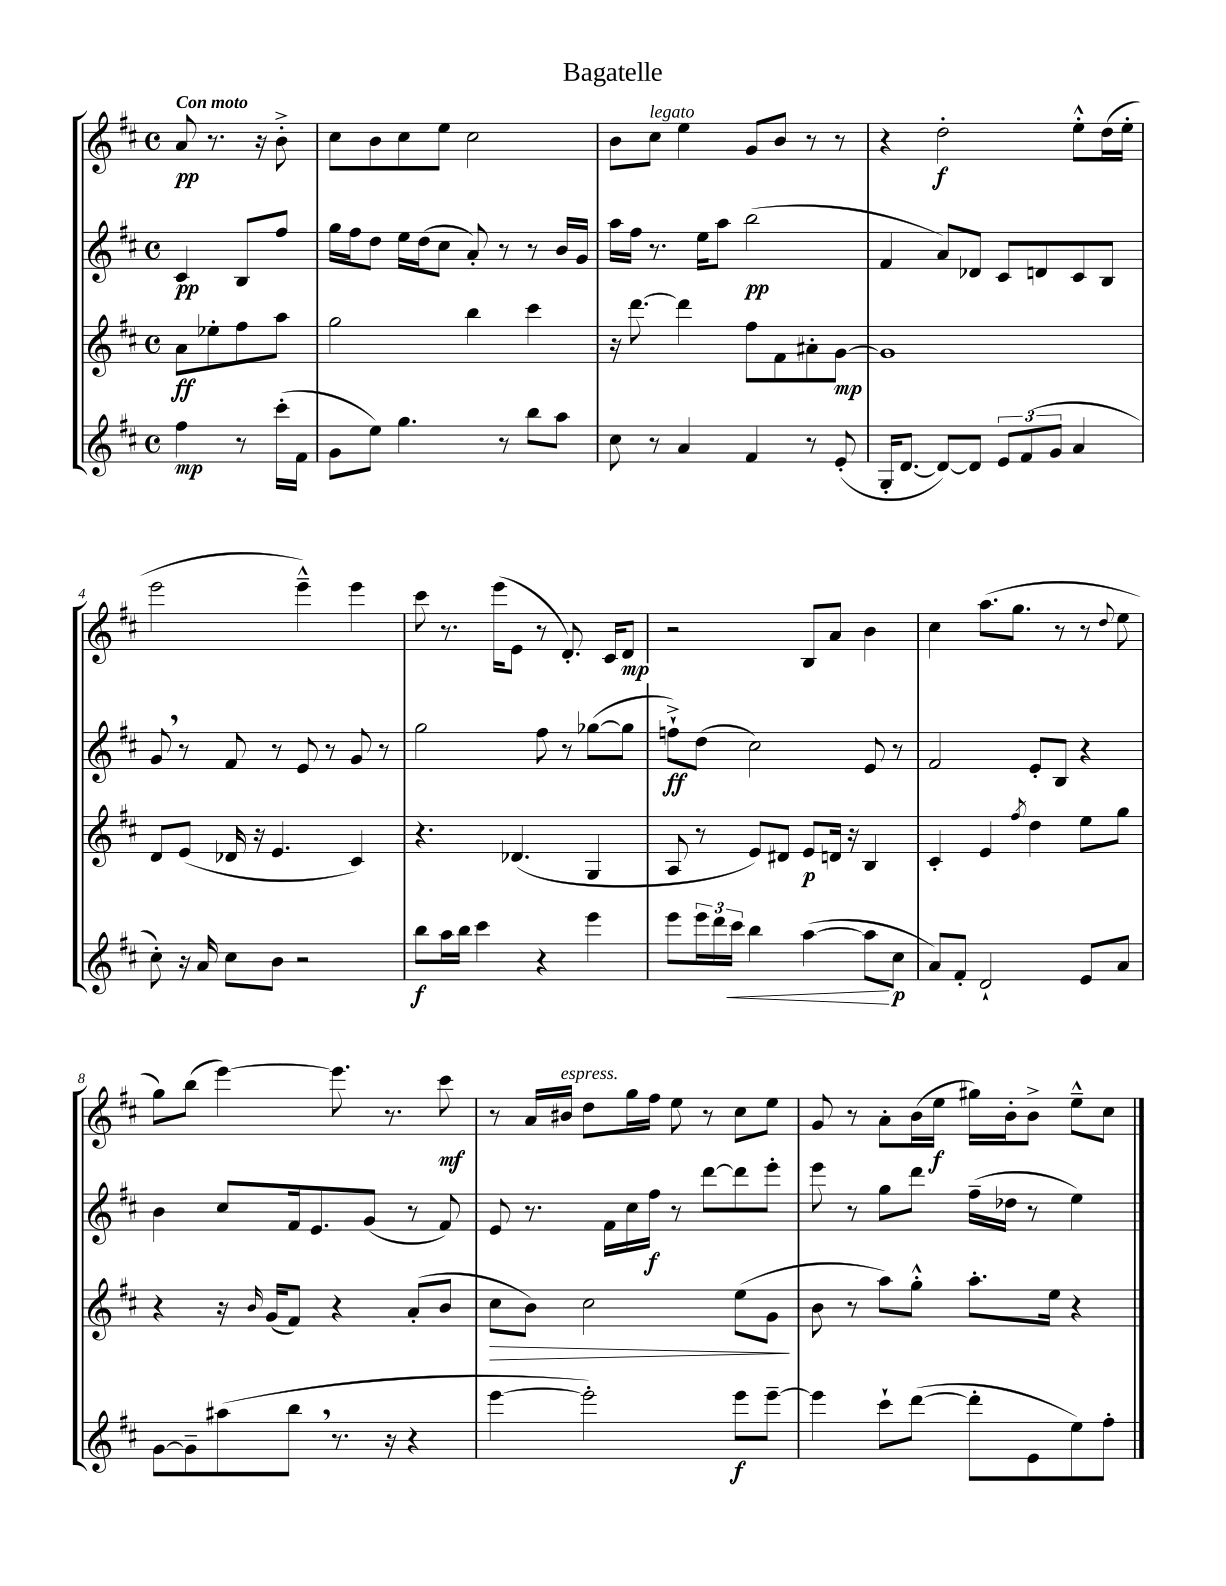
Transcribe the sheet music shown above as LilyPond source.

\header { title = "Bagatelle" }
<<
\new StaffGroup <<
\new Staff = "s0" {
    \clef treble \key d \major \defaultTimeSignature \time 4/4 \partial 2 \tempo "Con moto"
    a'8\pp r8. r16 b'8-.-> |
    cis''8 b'8 cis''8 e''8 cis''2 |
    b'8 cis''8^\markup { \italic "legato" } e''4 g'8 b'8 r8 r8 |
    r4 d''2-.\f e''8-.-^ d''16( e''16-. |
    e'''2 e'''4---^) e'''4 |
    cis'''8 r8. e'''16( e'8 r8 d'8.-.) cis'16 d'8\mp |
    r2 b8 a'8 b'4 |
    cis''4 a''8.( g''8. r8 r8 \appoggiatura { d''8 } e''8 |
    g''8) b''8( e'''4~) e'''8. r8. cis'''8\mf |
    r8 a'16 bis'16^\markup { \italic "espress." } d''8 g''16 fis''16 e''8 r8 cis''8 e''8 |
    g'8 r8 a'8-. b'16( e''16\f gis''16) b'16-. b'8-> e''8---^ cis''8 \bar "|." |
}
\new Staff = "s1" {
    \clef treble \key d \major \defaultTimeSignature \time 4/4 \partial 2
    cis'4\pp b8 fis''8 |
    g''16 fis''16 d''8 e''16 d''16( cis''8 a'8-.) r8 r8 b'16 g'16 |
    a''16 fis''16 r8. e''16 a''8 b''2\pp( |
    fis'4 a'8) des'8 cis'8 d'8 cis'8 b8 |
    g'8 \breathe r8 fis'8 r8 e'8 r8 g'8 r8 |
    g''2 fis''8 r8 ges''8~( ges''8 |
    f''8-!->\ff) d''8( cis''2) e'8 r8 |
    fis'2 e'8-. b8 r4 |
    b'4 cis''8 fis'16 e'8. g'8( r8 fis'8) |
    e'8 r8. fis'16 cis''16 fis''16\f r8 d'''8~ d'''8 e'''8-. |
    e'''8 r8 g''8 d'''8 fis''16--( des''16 r8 e''4) \bar "|." |
}
\new Staff = "s2" {
    \clef treble \key d \major \defaultTimeSignature \time 4/4 \partial 2
    a'8\ff ees''8-. fis''8 a''8 |
    g''2 b''4 cis'''4 |
    r16 d'''8.~ d'''4 fis''8 fis'8 ais'8-. g'8~\mp |
    g'1 |
    d'8 e'8( des'16 r16 e'4. cis'4) |
    r4. des'4.( g4 |
    a8 r8 e'8) dis'8 e'8\p d'16 r16 b4 |
    cis'4-. e'4 \acciaccatura { fis''8 } d''4 e''8 g''8 |
    r4 r16 \grace { b'16 } g'16( fis'8) r4 a'8-.( b'8 |
    cis''8\> b'8) cis''2 e''8( g'8\! |
    b'8 r8 a''8) g''8-.-^ a''8.-. e''16 r4 \bar "|." |
}
\new Staff = "s3" {
    \clef treble \key d \major \defaultTimeSignature \time 4/4 \partial 2
    fis''4\mp r8 cis'''16-.( fis'16 |
    g'8 e''8) g''4. r8 b''8 a''8 |
    cis''8 r8 a'4 fis'4 r8 e'8-.( |
    g16-. d'8.~ d'8~) d'8 \tuplet 3/2 { e'8 fis'8( g'8 } a'4 |
    cis''8-.) r16 a'16 cis''8 b'8 r2 |
    b''8\f a''16 b''16 cis'''4 r4 e'''4 |
    e'''8 \tuplet 3/2 { e'''16 d'''16 cis'''16\< } b''4 a''4~( a''8\! cis''8\p |
    a'8) fis'8-. d'2-! e'8 a'8 |
    g'8~ g'8-- ais''8( b''8 \breathe r8. r16 r4 |
    e'''4~ e'''2-.) e'''8\f e'''8~-- |
    e'''4 cis'''8-! d'''8~( d'''8-. e'8 e''8) fis''8-. \bar "|." |
}
>>
>>
